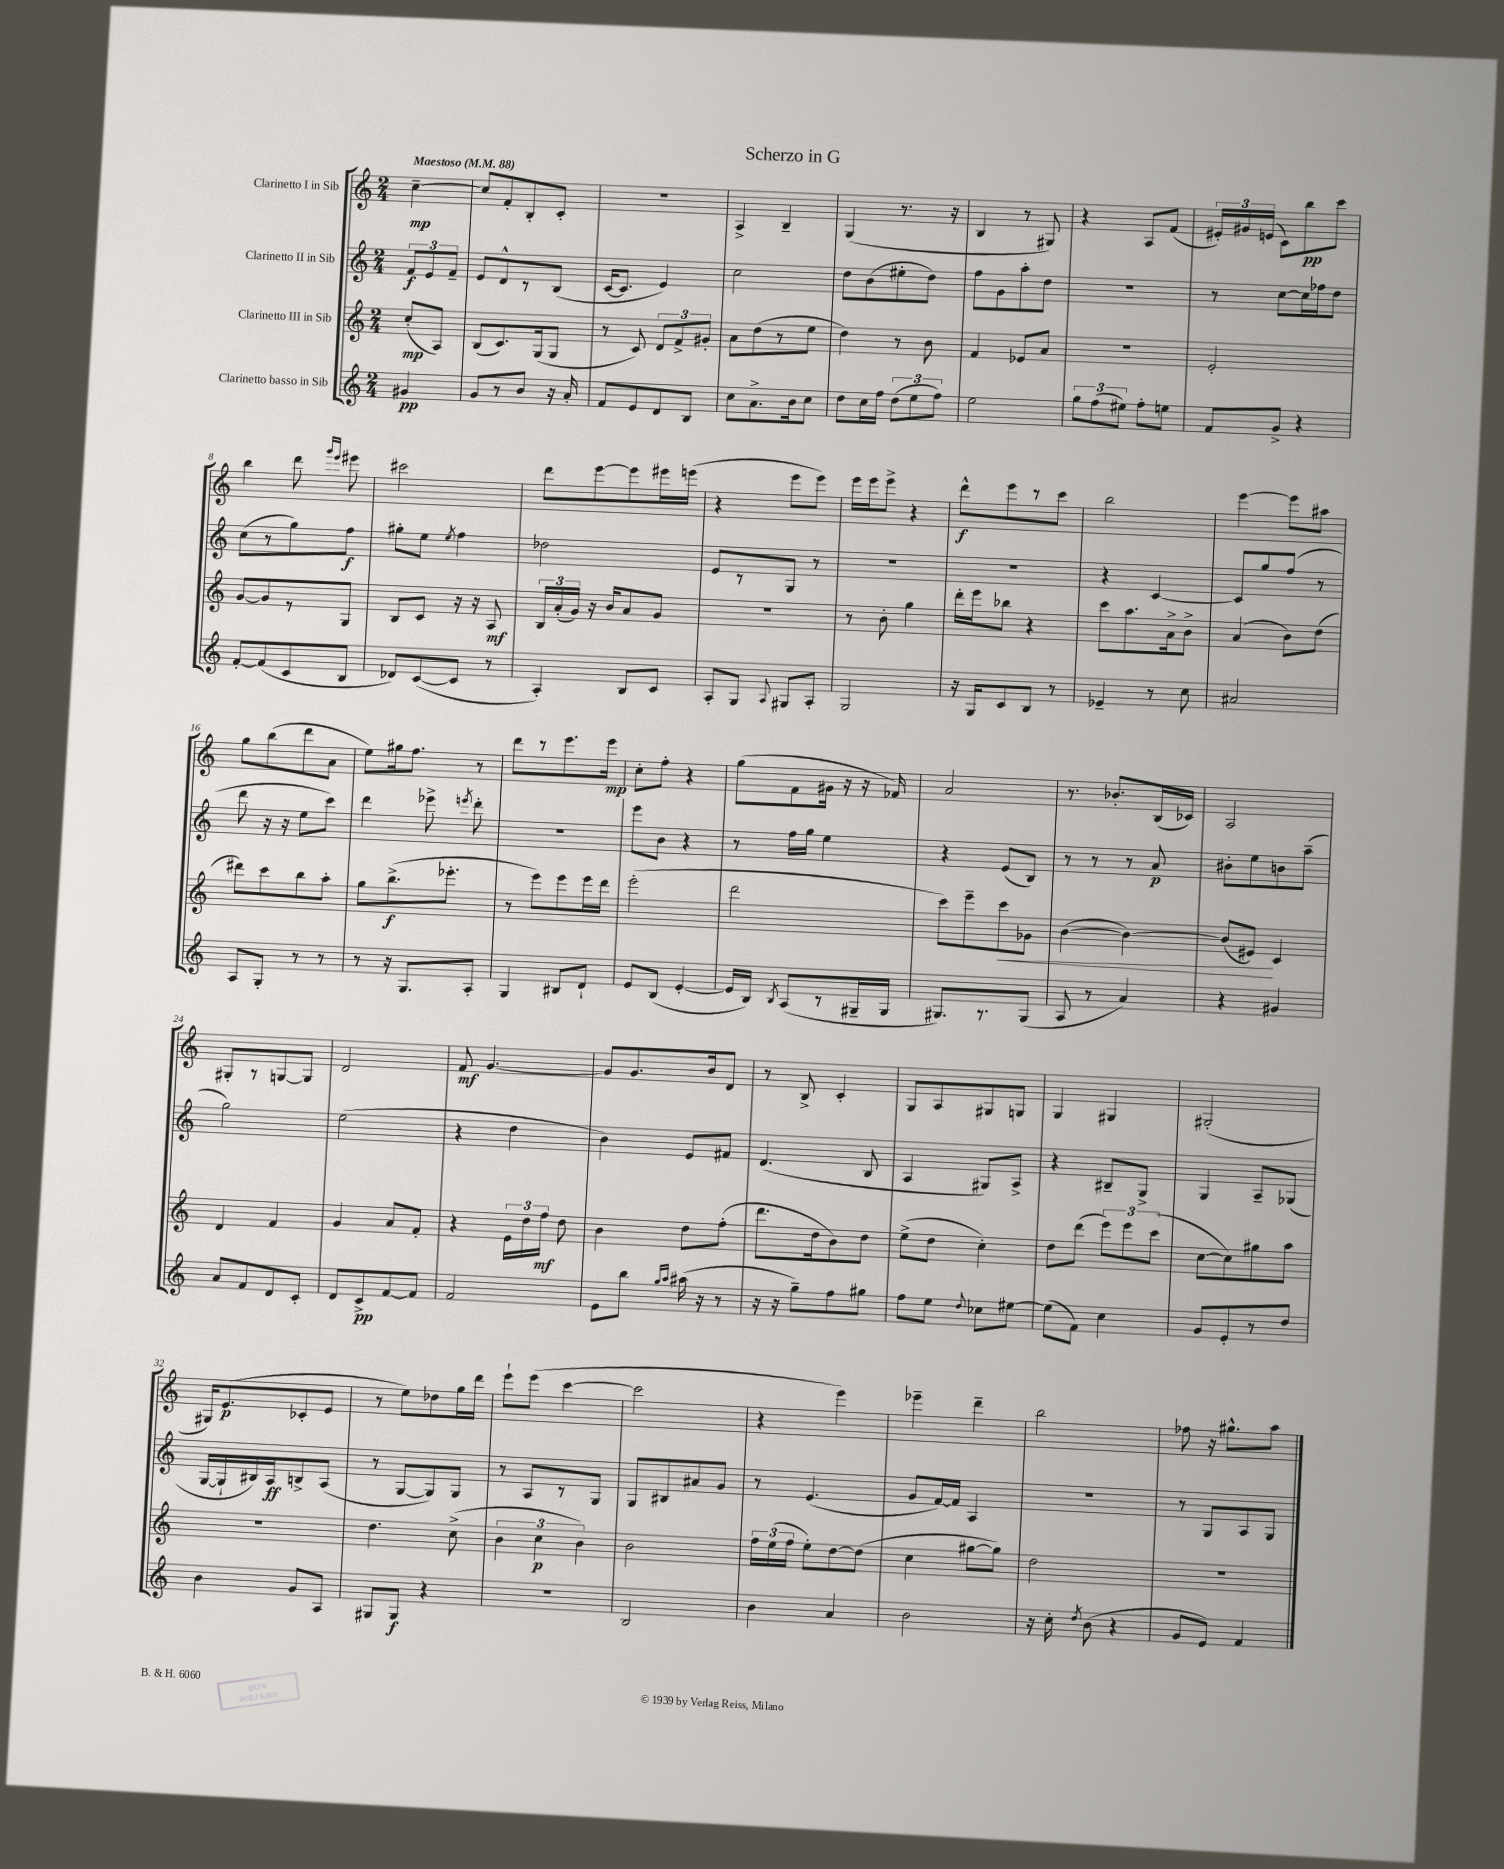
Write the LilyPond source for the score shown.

\header { title = "Scherzo in G" }
<<
\new StaffGroup <<
\new Staff = "s0" \with { instrumentName = "Clarinetto I in Sib" } {
    \clef treble \key c \major \numericTimeSignature \time 2/4 \partial 4 \tempo "Maestoso" 4 = 88
    \autoBeamOff c''4~--\mp |
    c''8[ f'8-. b8-. c'8]-. |
    R2 |
    a4-> b4-- |
    g4( r8. r16 |
    b4 r8 gis8) |
    r4 a8[ f'8]( |
    \tuplet 3/2 { eis'16[-.) gis'16 e'16]( } c'8[) b''8\pp c'''8] |
    b''4 d'''8 \grace { g'''16[ e'''16] } eis'''8 |
    cis'''2 |
    d'''8[ e'''8~ e'''8 eis'''16 e'''16]( |
    r4 e'''8[ e'''8]) |
    e'''16[ e'''16 e'''8]-> r4 |
    d'''8[-^\f e'''8 r8 c'''8] |
    b''2 |
    e'''4~ e'''8[ ais''8] |
    g''8[ b''8( d'''8 a'8] |
    e''8[) gis''16 f''8.] r8 |
    d'''8[ r8 e'''8. e'''16]\mp |
    c''8[-. f''8]-. r4 |
    g''8[( f'8 gis'16] r16 r16 fes'16) |
    a'2 |
    r8. bes'8.[-. b16( ces'16]) |
    a2 |
    gis8[-. r8 g8~ g8] |
    d'2 |
    f'8\mf g'4.~ |
    g'8[ g'8. b'16 d'8] |
    r8 b8-> c'4-. |
    g8[ a8 gis8 g8] |
    g4 gis4 |
    gis2-.( |
    gis16[) e'8.\p( ces'8-. e'8] |
    r8 e''8[) des''8 g''16 d'''16] |
    e'''8[-! e'''8]( c'''4~ |
    c'''2 |
    r4 e'''4) |
    ees'''4-- d'''4-- |
    b''2 |
    fes''8 r16 gis''8.[-^ a''8] \bar "|." |
}
\new Staff = "s1" \with { instrumentName = "Clarinetto II in Sib" } {
    \clef treble \key c \major \numericTimeSignature \time 2/4 \partial 4
    \autoBeamOff \tuplet 3/2 { f'8[\f e'8 f'8]-- } |
    e'8[ d'8-^ r8 b8]( |
    c'16[~ c'8.] e'4) |
    c''2 |
    d''8[ b'8( eis''8-. d''8]) |
    f''8[ g'8 a''8-. d''8] |
    r2 |
    r8 c''8[~ c''16 fes''16 d''8] |
    c''8[( r8 g''8) f''8]\f |
    gis''8[-. e''8] \acciaccatura { e''8 } f''4 |
    des''2 |
    e'8[ r8 g8] r8 |
    R2 |
    R2 |
    r4 c'4~ |
    c'8[ g''8 f''8]( r8 |
    d'''8 r16 r16 e''8[ c'''8]) |
    d'''4 ees'''8-> \acciaccatura { e'''8 } d'''8-. |
    r2 |
    e'''8[ b'8] r4 |
    r8 f''16[ g''16] e''4 |
    r4 e'8[( b8]) |
    r8 r8 r8 a'8\p |
    bis'8[-. e''8 b'8 a''8]--( |
    g''2) |
    e''2( |
    r4 d''4 |
    b'4) e'8[ fis'8] |
    d'4.( b8 |
    a4 gis8[) a8]-> |
    r4 bis8[-- g8]-> |
    g4 a8[-- ges8]( |
    g16[~ g16-! bis16) a16\ff b8-> a8]( |
    r8 g8[~ g8) g8] |
    r8 a8[ r8 g8] |
    g8[ bis8 ais'8 g'8] |
    r8 e'4.( |
    g'8[ f'16~) f'16] a4 |
    R2 |
    r8 g8[ a8 g8] \bar "|." |
}
\new Staff = "s2" \with { instrumentName = "Clarinetto III in Sib" } {
    \clef treble \key c \major \numericTimeSignature \time 2/4 \partial 4
    \autoBeamOff c''8[-.\mp( a8]) |
    b8[( c'8.) g16( g8] |
    r8 c'8) \tuplet 3/2 { d'8[ f'8-> gis'8]-. } |
    a'8[ d''8( r8 e''8] |
    d''4) r8 b'8 |
    f'4 ees'8[ a'8] |
    R2 |
    e'2-. |
    g'8[~ g'8 r8 g8] |
    b8[ c'8] r16 r16 a8\mf |
    \tuplet 3/2 { b16[ a'16-.( g'16]) } r16 b'16[ a'8 g'8] |
    R2 |
    r8 b'8-. g''4 |
    d'''16[-. e'''16 bes''8] r4 |
    c'''8[ a''8. a'16-> b'8]-> |
    a'4( b'8[) d''8]( |
    dis'''8[) c'''8 b''8 a''8]-. |
    g''8[ b''8.->\f( ees'''8.]-. |
    r8 e'''8[) e'''8 e'''16 d'''16] |
    e'''2-.( |
    d'''2 |
    c'''8[) e'''8-- c'''8\< ges'8] |
    b'4~( b'4~) |
    b'8[( eis'8]\!) c'4 |
    d'4 f'4 |
    g'4 a'8[ f'8]-. |
    r4 \tuplet 3/2 { e'16[ d''16 f''16]\mf } d''8 |
    b'4 d''8[ f''8]-.( |
    d'''8.[ d''16 b'8) d''8] |
    e''8[->( d''8] c''4-.) |
    d''8[ d'''8]( \tuplet 3/2 { e'''8[) e'''8 c'''8]( } |
    c''8[~ c''8) gis''8 a''8] |
    r2 |
    d''4. c''8->( |
    \tuplet 3/2 { b'4 c''4\p b'4) } |
    b'2 |
    \tuplet 3/2 { f''16[ e''16( f''16] } e''8[-.) d''8~ d''8]( |
    c''4 gis''8[~ gis''8]) |
    d''2 |
    R2 \bar "|." |
}
\new Staff = "s3" \with { instrumentName = "Clarinetto basso in Sib" } {
    \clef treble \key c \major \numericTimeSignature \time 2/4 \partial 4
    \autoBeamOff gis'4\pp |
    g'8[ r8 b'8] r16 a'16-. |
    f'8[ e'8 d'8 b8] |
    c''8[ a'8.-> b'16 c''8] |
    d''8[ c''16 f''16] \tuplet 3/2 { d''8[( e''8 f''8]) } |
    e''2 |
    \tuplet 3/2 { g''8[ f''8( eis''8]) } f''8[-. e''8] |
    f'8[ g'8]-> r4 |
    f'8[~-. f'8( c'8 b8] |
    des'8[) c'8~( c'8] r8 |
    a4-.) b8[ c'8] |
    a8[-. g8] \appoggiatura { a8 } gis8[ a8]-. |
    g2 |
    r16 g16[ c'8 b8] r8 |
    ees'4-- r8 c''8 |
    ais'2 |
    a8[ g8]-. r8 r8 |
    r8 r16 g8.[ a8]-. |
    g4 bis8[ d'8]-! |
    e'8[ b8]( e'4~-. |
    e'16[ b16]) \acciaccatura { b8 } a8[( r8 gis16-- gis16] |
    gis8.[) r8. gis8]( |
    a8 r8 a'4) |
    r4 gis'4 |
    a'8[ f'8 d'8 c'8]-. |
    d'8[ c'8->\pp f'8~ f'8] |
    f'2 |
    e'8[ b''8] \grace { g''16[ a''16] } ais''16( r16 r8 |
    r16 r16 g''8[--) f''8 gis''8] |
    f''8[ e''8] \appoggiatura { d''8 } ces''8[ eis''8]~ |
    eis''8[( f'8]) c''4 |
    g'8[ e'8-. r8 d''8] |
    b'4 g'8[ a8] |
    gis8[ gis8]\f r4 |
    r2 |
    b2 |
    b'4 a'4 |
    b'2 |
    r16 c''16-. \acciaccatura { d''8 } b'8( r4 |
    g'8[ e'8]) f'4 \bar "|." |
}
>>
>>
